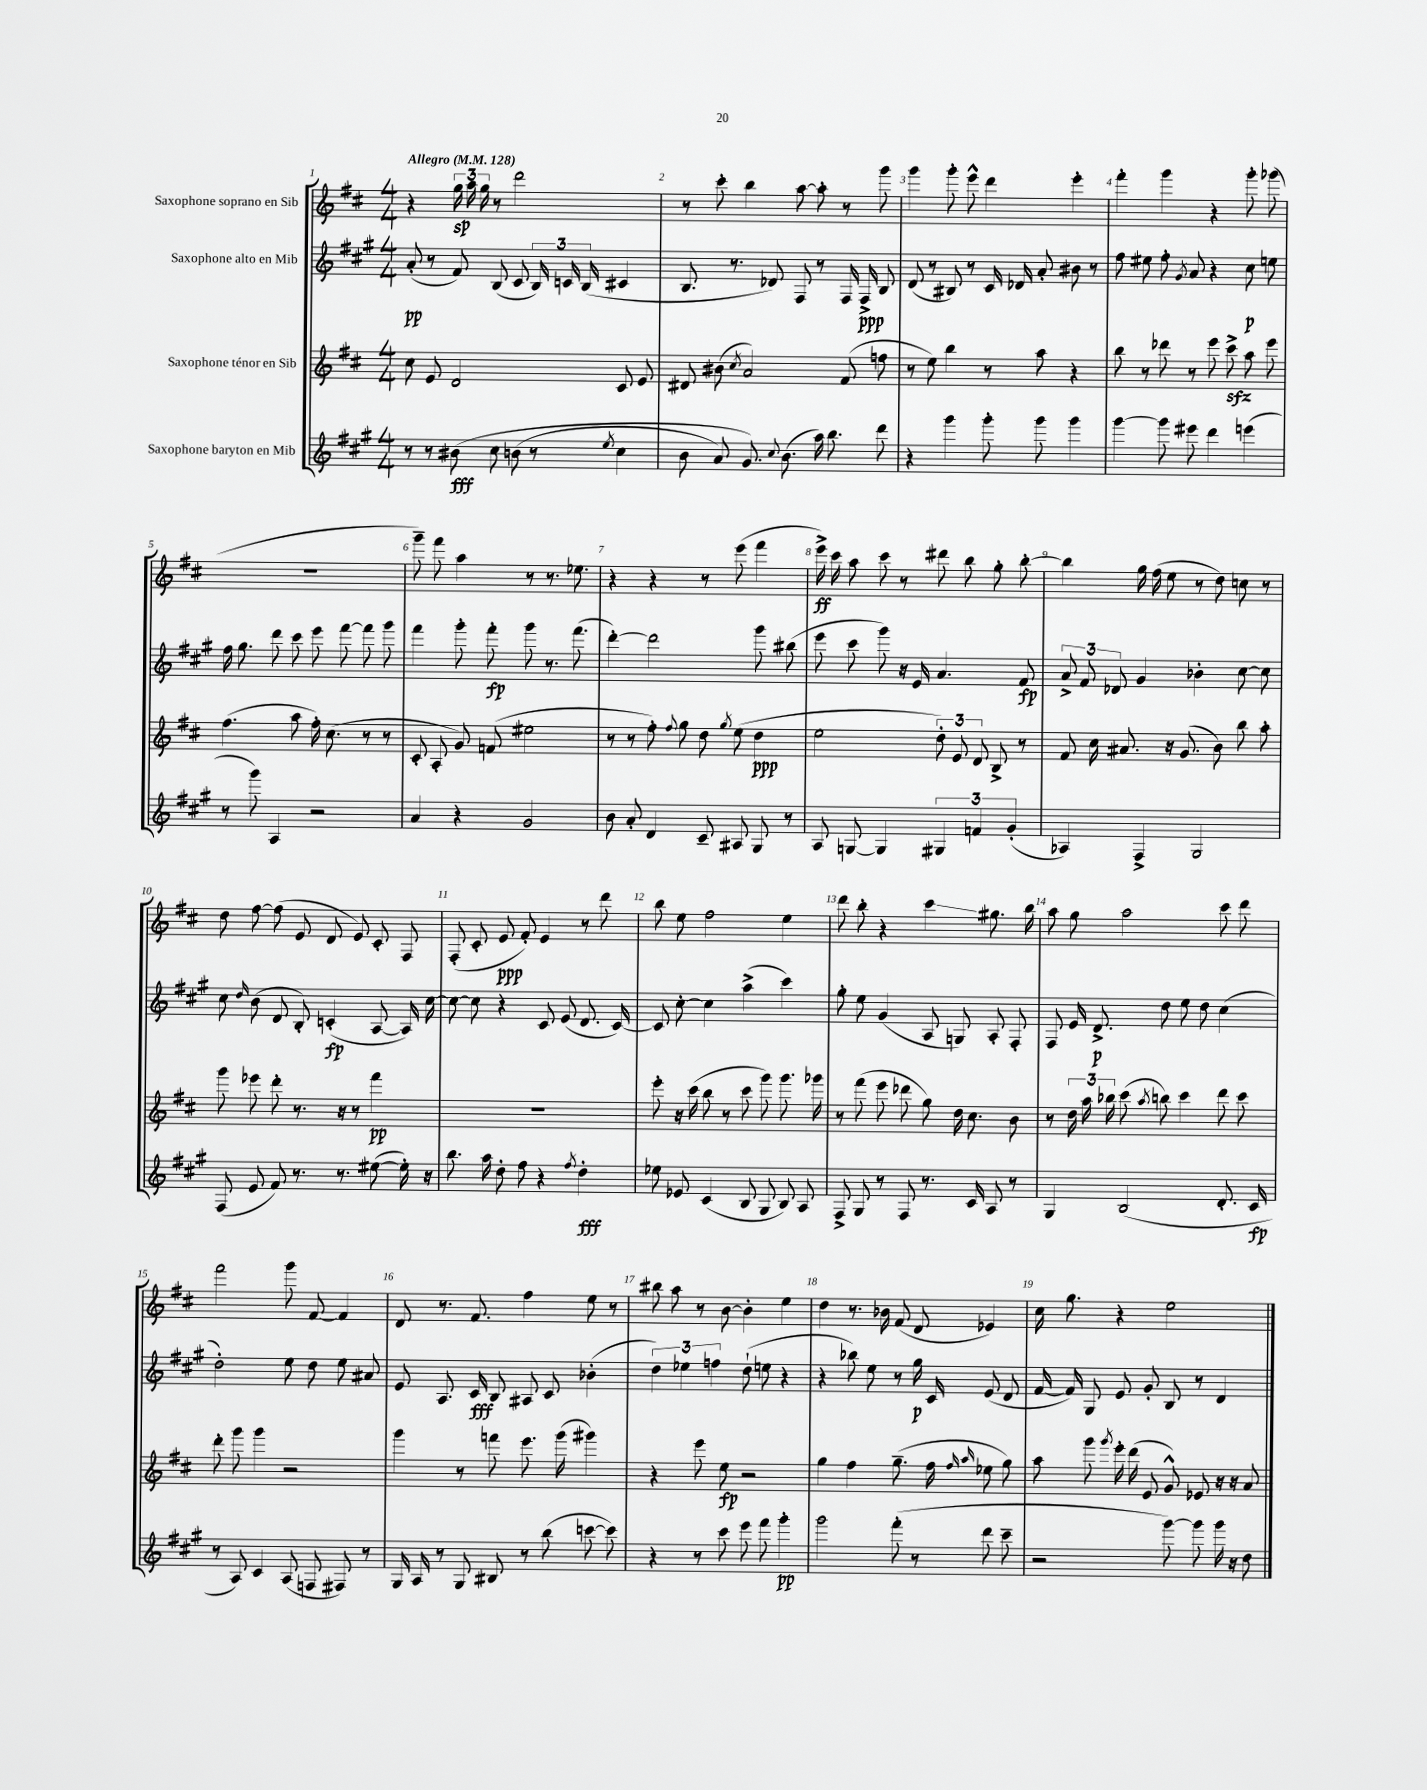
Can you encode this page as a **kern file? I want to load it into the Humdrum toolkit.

**kern	**kern	**kern	**kern
*staff4	*staff3	*staff2	*staff1
*clefG2	*clefG2	*clefG2	*clefG2
*k[f#c#g#]	*k[f#c#]	*k[f#c#g#]	*k[f#c#]
*M4/4	*M4/4	*M4/4	*M4/4
*MM128	*MM128	*MM128	*MM128
8r	8cc#\	(8a'/	4r
8r	8e/	8r	.
&(8b#\	2d/	8f#/)	24gg\
.	.	.	24aa\
.	.	.	24gg\
8cc#\	.	(8B/	8r
(8b\	.	8c#/	2ddd\
8r	.	24B/)	.
.	.	24c/	.
.	.	(24B/	.
8qee/	.	.	.
4cc#\	8c#/	4c#/	.
.	8e/	.	.
=	=	=	=
8b\	8d#/	8.B/	8r
8a/)	(8b#\	.	8ccc#'\
.	.	8.r	.
.	8qcc#/	.	.
8.g#/&)	2a/)	.	4bb\
.	.	8d-/)	.
8qqcc#/	.	.	.
(8.b\	.	.	.
.	.	8F#/	[8aa\
16aa\)	.	8r	8aa'\]
8.bb\	.	.	.
.	(8f#/	16F#/	8r
.	.	16F#^/	.
8ddd\	8ff\	8B/	8ggg\
=	=	=	=
4r	8r	(8d/	4ggg\
.	8ee\)	8r	.
4ggg#\	4bb\	8B#/)	8ggg'\
.	.	8r	8eee^^\
8ggg#'\	8r	16c#/	4ddd\
.	.	16d-/	.
8ggg#\	8aa\	8a'/	.
4ggg#\	4r	8b#\	4eee'\
.	.	8r	.
=	=	=	=
[4ggg#\	8bb\	8ff#\	4fff#'\
.	8r	8ee#\	.
8ggg#\]	8ddd-\	8ff#'\	4ggg\
.	.	8qg#/	.
8eee#\	8r	8a/	.
4ddd\	8eee\	4r	4r
.	8ccc#^\	.	.
(4eee\	8aa\	8cc#\	8ggg'\
.	8eee\	8ee\	(8ggg-\
=	=	=	=
8r	(4.ff#\	16ff#\	1r
.	.	8.gg#\	.
8ggg#\)	.	.	.
4A/	.	8ddd\	.
.	8aa\	8ccc#\	.
2r	16ff#'\)	8eee\	.
.	(8.cc#\	.	.
.	.	[8fff#\	.
.	8r	8fff#\]	.
.	8r	8ggg#\	.
=	=	=	=
4a/	8c#'/	4fff#\	8ggg~\)
.	8A'/	.	8fff#\
4r	8g/)	8ggg#'\	4aa\
.	(8f/	8fff#'\	.
2g#/	2ee#\	8ggg#\	8r
.	.	8.r	8.r
.	.	(8.fff#\	8.ee-\
=	=	=	=
8b\	8r	[4ddd'\)	4r
8a'/	8r	.	.
4d/	8ff#'\)	2ddd\]	4r
.	8qqff#/	.	.
.	8gg\	.	.
8c#~/	8dd\	.	8r
.	8qgg/	.	.
8A#/	(8ee\	.	(8eee\
8G#/	4dd\	8ggg#\	4fff#\
8r	.	(8bb#\	.
=	=	=	=
8A/	2ee\	8eee\	16eee^\)
.	.	.	16ccc#\
[8G/	.	8ccc#\	8aa\
4G/]	.	8ggg#\)	8ccc#\
.	.	16r	8r
.	.	16e/	.
6G#/	12dd'\)	4.a/	8ddd#\
.	12e/	.	.
.	.	.	8bb\
6f/	12d/	.	.
.	8B^/	.	8gg'\
(6g#'/	.	.	.
.	8r	8f#/	[8bb'\
=	=	=	=
4A-/)	8f#/	12a^/	4bb\]
.	.	12f#/	.
.	16cc#\	.	.
.	.	12d-/	.
.	8.a#/	.	.
4F#^/	.	4g#/	16gg\
.	.	.	(16ff#\
.	16r	.	8ee\
.	(8.g/	.	.
2G#/	.	4b-'\	8r
.	8b\)	.	8dd\)
.	8bb\	[8cc#\	8cc\
.	8aa'\	8cc#\]	8r
=	=	=	=
(8F#/	8ggg\	8cc#\	8dd\
.	.	16qqdd/	.
8e/	8eee-\	(8b\	[8ff#\
8f#/)	8ddd'\	8d/	(8ff#\]
8.r	8.r	8B'/)	8e/
.	.	(4c'/	8d/
8.r	16r	.	.
.	8r	.	8e/)
([8ee#\	4fff#\	[8A/	8c#'/
16ee#'\])	.	16A/])	8F#/
16r	.	[16cc#\	.
=	=	=	=
8.bb\	1r	8cc#\_	(8F#'/
.	.	8cc#\]	8c#'/
16aa\	.	.	.
8dd'\	.	4r	8e/
8ff#\	.	.	8f#'/)
4r	.	8c#/	4e/
.	.	(8e/	.
8qff#/	.	.	.
4dd'\	.	8.d/	8r
.	.	.	8ddd\
.	.	[16c#/)	.
=	=	=	=
8ee-\	8eee'\	8c#/]	8bb\
8e-/	16r	[8cc#'\	8ee\
.	(16ccc#\	.	.
(4c#/	8bb\	4cc#\]	2ff#\
.	8r	.	.
8B/	8ccc#\	(4aa^\	.
8G#/	8ggg\)	.	.
8B/)	8.ggg\	4ccc#\)	4ee\
8A/	.	.	.
.	16ggg-\	.	.
=	=	=	=
8F#^/	8r	8gg#'\	8ddd\
8G#/	(8fff#\	8ee\	8bb'\
8r	8eee\	(4g#/	4r
8F#/	8ddd-\	.	.
8.r	8gg\)	8A/	4ccc#\
.	16dd\	8G/)	.
16c#/	8.cc#\	.	.
8A/	.	8A'/	8.gg#\
8r	8b\	8F#'/	.
.	.	.	16bb\
=	=	=	=
4G#/	8r	8F#/	8aa\
.	24dd\	16e/	8gg\
.	24aa\	.	.
.	.	8.d^/	.
.	24bb-\	.	.
(2B/	(8ccc#\	.	2aa\
.	8qaa/	.	.
.	8bb\)	8dd\	.
.	4ccc#\	8ee\	.
.	.	8dd\	.
8.d'/	8ddd\	(4cc#\	8ccc#\
.	8ccc#\	.	8ddd\
16c#/	.	.	.
=	=	=	=
8r	8ddd'\	2dd'\)	2fff#\
8A/)	8ggg\	.	.
4c#/	4ggg\	.	.
(8A/	2r	8ee\	8ggg\
8F/	.	8dd\	[8f#/
8F#/)	.	8ee\	4f#/]
8r	.	8a#/	.
=	=	=	=
16G#/	4ggg\	8e/	8d/
16A/	.	.	.
8r	.	8.A/	8.r
8G#/	8r	.	.
.	.	16c#/	8.f#/
8B#/	8fff\	8B/	.
8r	8.eee\	8A#/	4ff#\
(8bb\	.	8c#/	.
.	(16ggg\	.	.
[8ccc\	4ggg#\)	(4b-'\	8ee\
8ccc\])	.	.	8r
=	=	=	=
4r	4r	6dd\)	8bb#\
.	.	.	8aa\
.	.	6ee-\	.
8r	8eee\	.	8r
.	.	6ff\	.
8ccc#\	8ee\	.	[8b\
8eee\	2r	(8dd`\	4b'\]
8fff#\	.	8ee\	.
4ggg#'\	.	4r	4ee\
=	=	=	=
2ggg#\	4gg\	4r	4dd\
.	4ff#\	8bb-\)	8.r
.	.	8ee\	.
.	.	.	16b-\
(8fff#'\	(8.gg~\	8r	(8f#/
8r	.	16gg#\	8d/
.	16ff#\	16c#/	.
.	16qqff#/	.	.
.	16qqaa/	.	.
8ddd\	8ee-\	(8e/	4e-/)
8ccc#~\	8gg\)	8d/	.
=	=	=	=
2r	8aa\	[16f#/	16cc#\
.	.	16f#/])	8.gg\
.	8ggg\	8G#/	.
.	8qggg/	.	.
.	16eee'\	8e/	4r
.	(16ddd\	.	.
.	8e/	8g#'/	.
[8ggg#\)	8g^^/)	8B/	2ee\
8ggg#\]	8e-/	8r	.
16ggg#\	16r	4d/	.
16r	16r	.	.
8dd\	8a/	.	.
==	==	==	==
*-	*-	*-	*-
